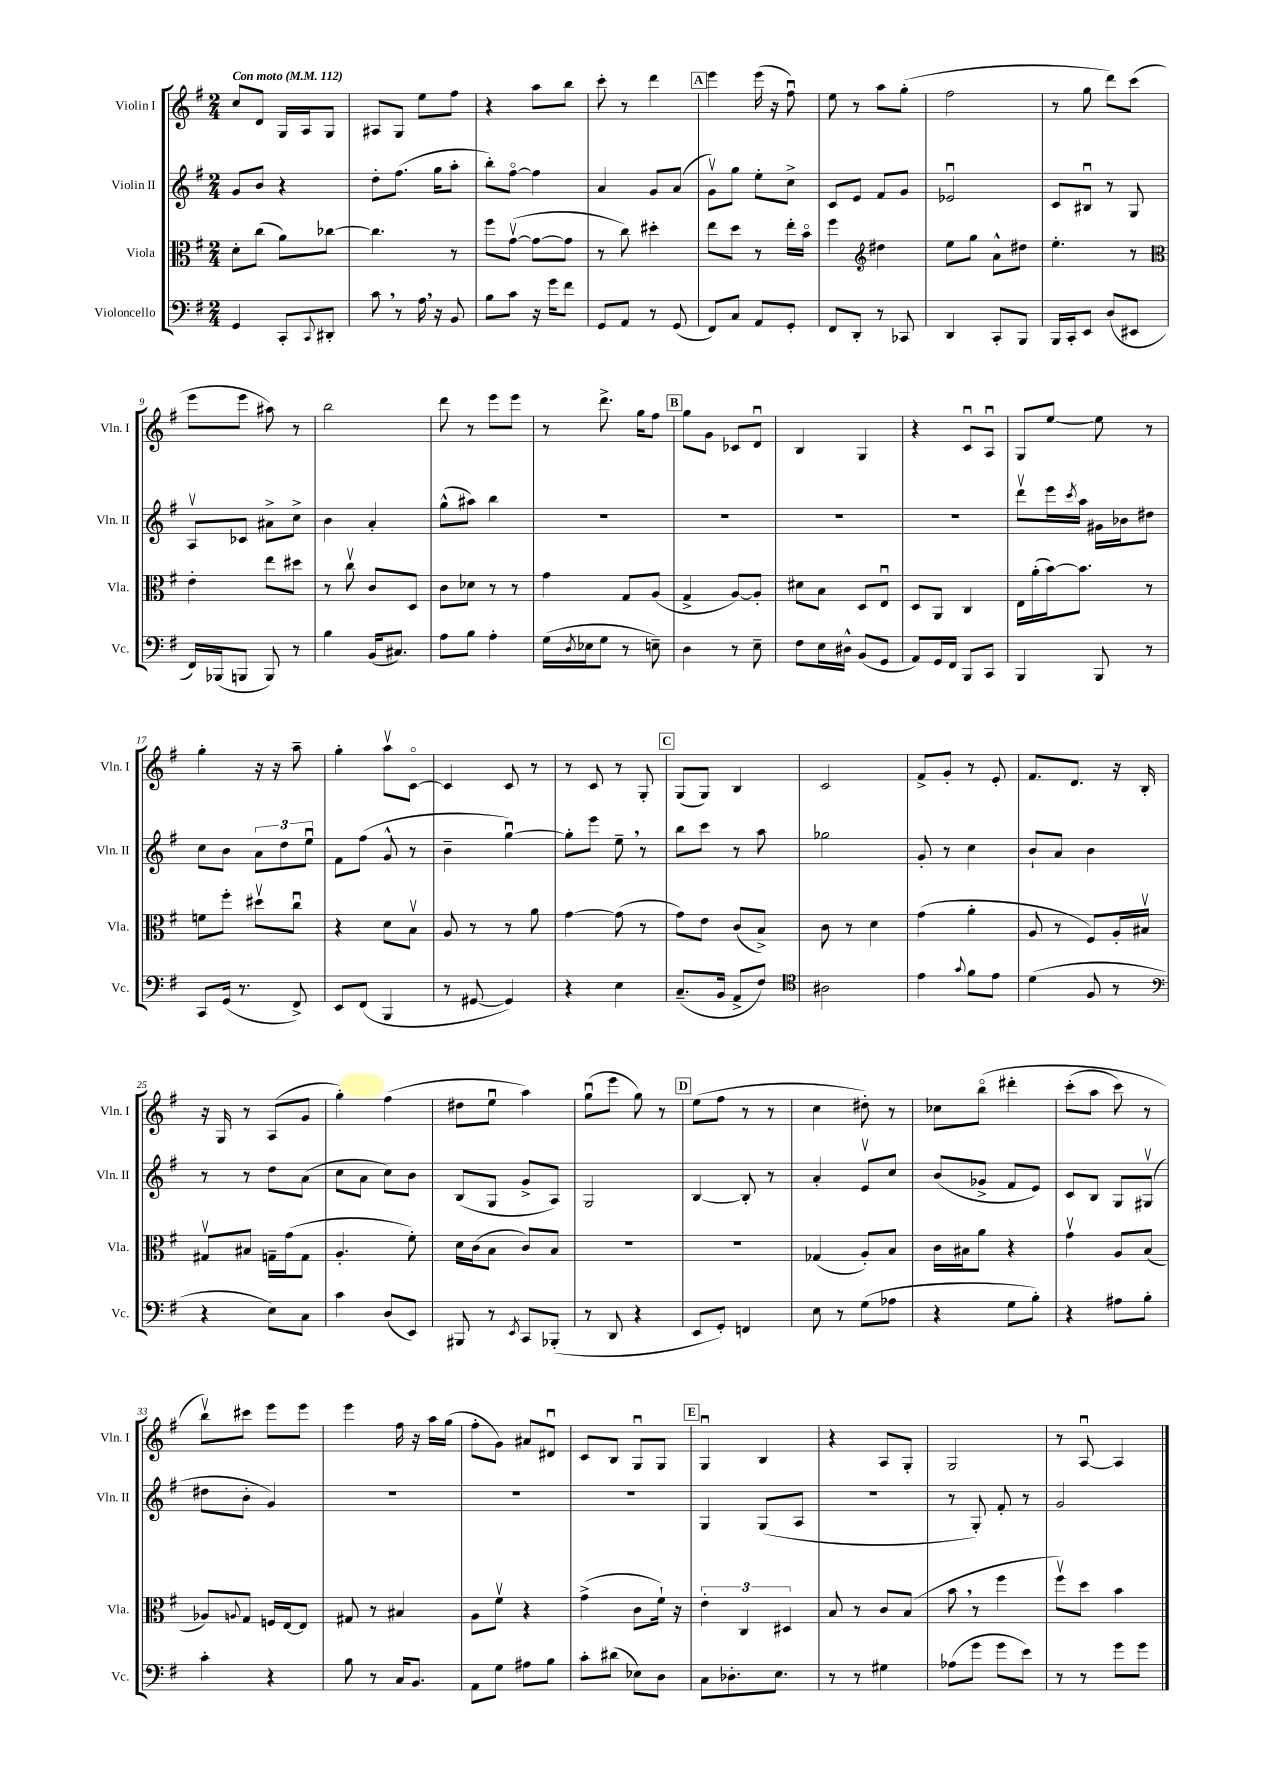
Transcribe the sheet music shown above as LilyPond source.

<<
\new StaffGroup <<
\new Staff = "s0" \with { instrumentName = "Violin I" shortInstrumentName = "Vln. I" } {
    \clef treble \key g \major \numericTimeSignature \time 2/4 \tempo "Con moto" 4 = 112
    c''8 d'8 g16 a16 g8 |
    ais8 g8 e''8 fis''8 |
    r4 a''8 b''8 |
    c'''8-. r8 d'''4 |
    \mark \markup { \box "A" } e'''4 e'''16( r16 fis''8\downbow) |
    e''8 r8 a''8 g''8-.( |
    fis''2 |
    r8 g''8 d'''8) c'''8( |
    e'''8 e'''8 ais''8) r8 |
    b''2 |
    d'''8 r8 e'''8 e'''8 |
    r8 d'''8.-> g''16 fis''8 |
    \mark \markup { \box "B" } g''8 g'8 ces'8 d'8\downbow |
    b4 g4 |
    r4 c'8\downbow a8\downbow |
    g8 e''8~ e''8 r8 |
    g''4-. r16 r16 a''8-- |
    g''4-. a''8\upbow c'8~\flageolet |
    c'4 c'8 r8 |
    r8 c'8 r8 g8-. |
    \mark \markup { \box "C" } g8( g8) b4 |
    c'2 |
    fis'8-> g'8-. r8 e'8-. |
    fis'8. d'8. r16 b16-. |
    r16 g16 r8 a8( g'8 |
    g''4-.) fis''4( |
    dis''8 e''8\downbow a''4) |
    g''8\downbow( e'''8 g''8) r8 |
    \mark \markup { \box "D" } e''8( fis''8 r8 r8 |
    c''4 dis''8-.) r8 |
    ces''8 b''8\flageolet\( dis'''4-. |
    c'''8-.( a''8 c'''8) r8 |
    b''8\upbow\) cis'''8 e'''8 e'''8 |
    e'''4 fis''16 r16 a''16 g''16( |
    fis''8-. g'8) ais'8 dis'8\downbow |
    c'8 b8 g8\downbow g8 |
    \mark \markup { \box "E" } g4\downbow b4 |
    r4 a8 g8-. |
    g2 |
    r8 a8~\downbow a4 \bar "|." |
}
\new Staff = "s1" \with { instrumentName = "Violin II" shortInstrumentName = "Vln. II" } {
    \clef treble \key g \major \numericTimeSignature \time 2/4
    g'8 b'8 r4 |
    d''8-. fis''8.( g''16 a''8-. |
    b''8-.) fis''8~\flageolet fis''4 |
    a'4 g'8 a'8( |
    \mark \markup { \box "A" } g'8\upbow) g''8 e''8-. c''8-> |
    c'8 e'8 fis'8 g'8 |
    ees'2\downbow |
    c'8 bis8\downbow r8 g8 |
    a8\upbow ces'8 ais'8-> c''8-> |
    b'4 a'4-. |
    g''8-^( ais''8) b''4 |
    R2 |
    \mark \markup { \box "B" } R2 |
    R2 |
    R2 |
    d'''8\upbow e'''16 \acciaccatura { c'''8 } a''16 gis'16 bes'16 dis''8 |
    c''8 b'8 \tuplet 3/2 { a'8 d''8 e''8\downbow } |
    fis'8 fis''8( g'8-^ r8 |
    b'4-- g''4~\downbow) |
    g''8-. e'''8 e''8-- \breathe r8 |
    \mark \markup { \box "C" } b''8 c'''8 r8 a''8 |
    ges''2 |
    g'8-. r8 c''4 |
    b'8-! a'8 b'4 |
    r8 r8 d''8 a'8( |
    c''8 a'8 c''8) b'8 |
    b8( g8 g'8-> a8) |
    g2 |
    \mark \markup { \box "D" } b4~ b8-. r8 |
    a'4-. e'8\upbow c''8 |
    b'8( ges'8-> fis'8 e'8) |
    c'8 b8 g8 gis8\upbow( |
    dis''8 b'8-. g'4) |
    R2 |
    R2 |
    R2 |
    \mark \markup { \box "E" } g4 g8( a8 |
    r2 |
    r8 g8-.) fis'8-. r8 |
    g'2 \bar "|." |
}
\new Staff = "s2" \with { instrumentName = "Viola" shortInstrumentName = "Vla." } {
    \clef alto \key g \major \numericTimeSignature \time 2/4
    d'8-. c''8( a'8) ces''8~ |
    ces''4. r8 |
    fis''8 g'8~\upbow( g'8~ g'8 |
    r8 c''8) dis''4-. |
    \mark \markup { \box "A" } e''8 d''8 r8 e''16-. b'16\flageolet |
    fis''4 \clef treble dis''4 |
    e''8 g''8 a'8-^ dis''8 |
    e''4.-. r8 |
    \clef alto e'4-. e''8 dis''8 |
    r8 c''8\upbow c'8 d8 |
    c'8 des'8 r8 r8 |
    g'4 g8 a8( |
    \mark \markup { \box "B" } g4-> a8~) a8-. |
    dis'8 b8 d8 e8\downbow |
    d8 a,8 c4 |
    e16 a'16-.( b'16~) b'8. r8 |
    f'8 fis''8-. dis''8\upbow c''8\downbow |
    r4 d'8 b8\upbow |
    a8 r8 r8 a'8 |
    g'4~ g'8( r8 |
    \mark \markup { \box "C" } g'8) e'8 c'8( b8->) |
    c'8 r8 d'4 |
    g'4( a'4-. |
    a8 r8 fis8) a16-. bis16\upbow |
    gis8\upbow bis8 g16-- g'16( g8 |
    a4.-. fis'8-.) |
    d'16 c'16( b8 c'8) b8 |
    r2 |
    \mark \markup { \box "D" } R2 |
    ges4( a8-.) b8 |
    c'16 bis16 a'8 r4 |
    g'4\upbow a8 b8( |
    aes8) \appoggiatura { a8 } g8 f16 e16~ e8 |
    gis8 r8 bis4 |
    a8 fis'8\upbow r4 |
    g'4->( c'8 fis'16-!) r16 |
    \mark \markup { \box "E" } \tuplet 3/2 { e'4-. c4 dis4 } |
    b8 r8 c'8 b8( |
    b'8 \breathe r8 fis''4 |
    fis''8\upbow) d''8 b'4 \bar "|." |
}
\new Staff = "s3" \with { instrumentName = "Violoncello" shortInstrumentName = "Vc." } {
    \clef bass \key g \major \numericTimeSignature \time 2/4
    g,4 c,8-. \appoggiatura { c,8 } dis,8-. |
    c'8 \breathe r8 a16 \breathe r16 b,8 |
    b8 c'8 r16 g'16 fis'8 |
    g,8 a,8 r8 g,8( |
    \mark \markup { \box "A" } fis,8) c8 a,8 g,8-. |
    fis,8 d,8-. r8 ces,8 |
    d,4 c,8-. b,,8 |
    b,,16 c,16-. e,8 d8( eis,8 |
    fis,16) bes,,16( b,,8 b,,8) r8 |
    b4 b,16( cis8.) |
    a8 b8 a4-. |
    g16( \acciaccatura { d8 } ees16 g8 r8 e8--) |
    \mark \markup { \box "B" } d4 r8 e8-- |
    fis8 e16 dis16-^ b,8( g,8 |
    a,8) g,16 fis,16 b,,8 c,8 |
    b,,4 b,,8 r8 |
    c,8 g,16( r8. fis,8->) |
    e,8 fis,8( b,,4 |
    r8 gis,8~ gis,4) |
    r4 e4 |
    \mark \markup { \box "C" } c8.--( b,16 a,8-> fis8) |
    \clef tenor ais2 |
    e'4 \appoggiatura { g'8 } fis'8 e'8 |
    d'4( fis8 r8 |
    \clef bass r4 e8) c8 |
    c'4 d8( e,8) |
    bis,,8 r8 \acciaccatura { e,8 } c,8 bes,,8-.( |
    r8 d,8 r4 |
    \mark \markup { \box "D" } e,8 g,8-.) f,4 |
    e8 r8 g8( aes8 |
    r4 g8 b8-.) |
    r4 ais8 b8-. |
    c'4-. r4 |
    b8 r8 c16 b,8. |
    a,8 g8 ais8 b8 |
    c'8-. dis'8( ees8) d8 |
    \mark \markup { \box "E" } c8 des8.-. e8. |
    r8 r8 gis4 |
    aes8( g'8 g'8 e'8) |
    r8 r8 g'8 g'8 \bar "|." |
}
>>
>>
